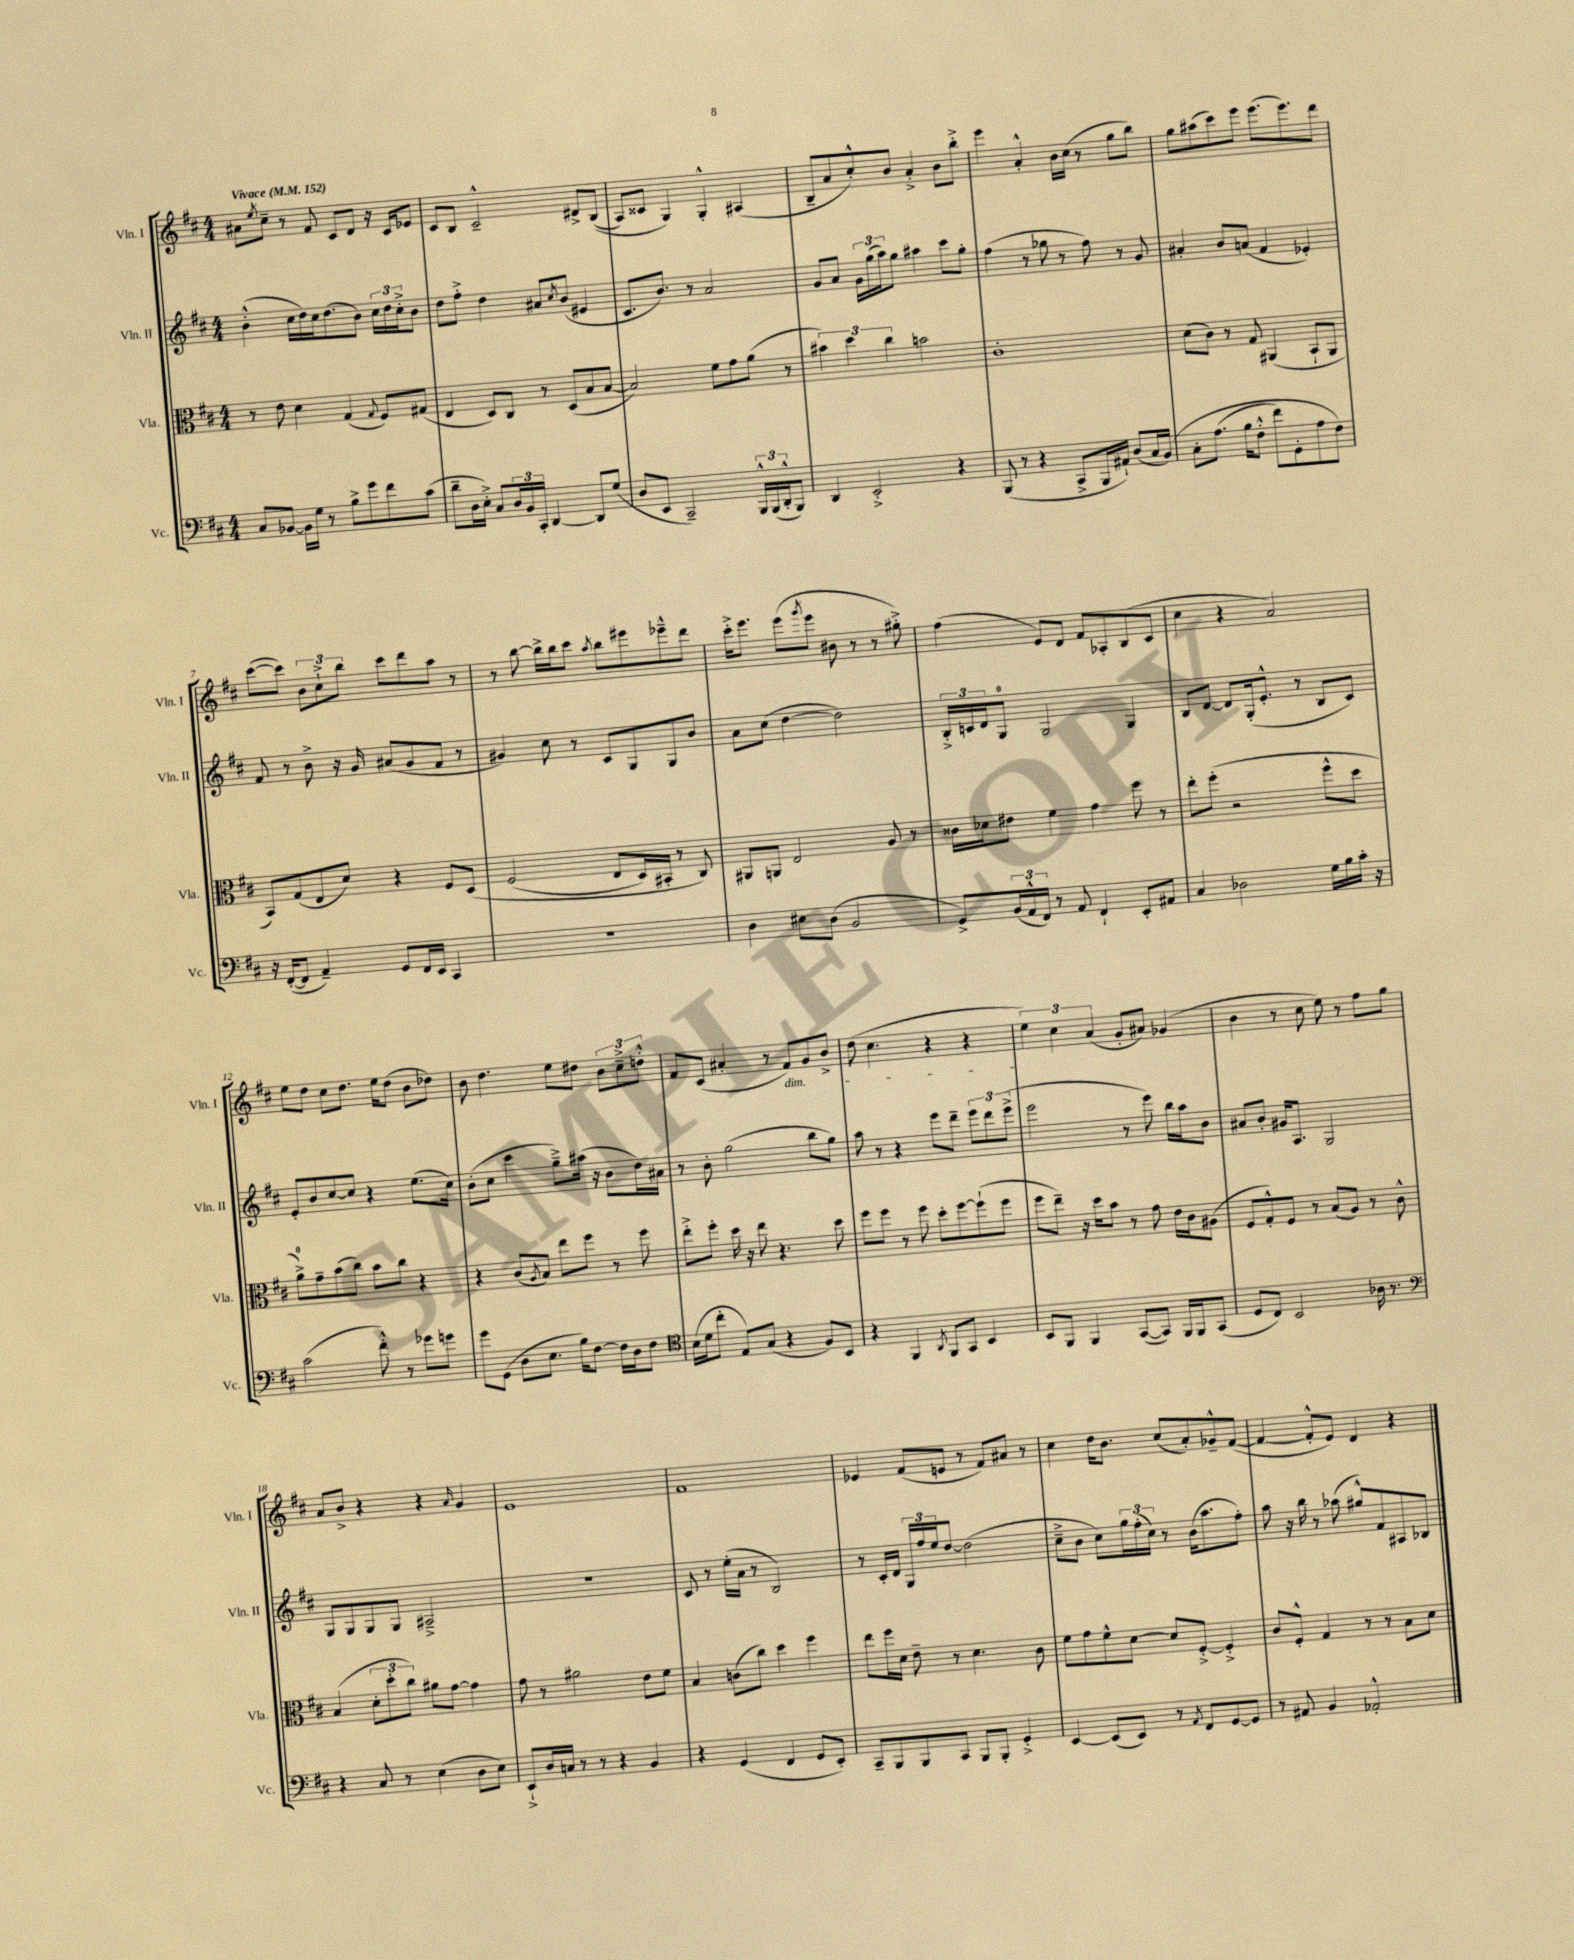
<<
\new StaffGroup <<
\new Staff = "s0" \with { instrumentName = "Vln. I" shortInstrumentName = "Vln. I" } {
    \clef treble \key d \major \numericTimeSignature \time 4/4 \tempo "Vivace" 4 = 152
    ais'8 \acciaccatura { e''8 } cis''8-- r8 fis'8 cis'8 d'8 r16 cis'16 ees'8 |
    cis'8 b8 cis'2---^ dis'8-> b8(\( |
    a8) cisis'8 g4\) g4-.-^ ais4( |
    b8-- a'8 cis''8-.-^) b'8 a'4-.-> b'8 b''8-.-> |
    e'''4 a'4-.-^ b'16 cis''16( r8 g''8 b''8) |
    g''8 ais''8( cis'''8) e'''8 e'''8.( e'''8.) d'''8 |
    cis'''8~( cis'''8) \tuplet 3/2 { b'8 cis''8-!-> b''8 } cis'''8 d'''8 a''8 r8 |
    r8 b''8~ b''16-> b''16 cis'''8 \acciaccatura { a''8 } b''8 eis'''8 ees'''8---^ d'''8 |
    cis'''16-.-> e'''8. e'''8( \acciaccatura { g'''8 } e'''8 bis'8 r8 r8 gis''8-.->) |
    fis''4( e'8) d'8 fis'8 aes8-. b8( cis'8 |
    cis''4 r4 a'2) |
    e''8 d''8 cis''8 d''8. e''16 d''8( b'8 des''8) |
    b'8 d''4. e''8 dis''8 \tuplet 3/2 { b'8 cis''8---> d''8-.-^ } |
    fis'8 cis'8( ais'4-. r8 fis'8\dim) g'8 b'8-> |
    d''8( cis''4. r4 r4 |
    \tuplet 3/2 { e''4\!) cis''4 a'4( } g'8-. ais'8) ges'4( |
    b'4 r8 cis''8 e''8) r8 fis''8 g''8 |
    a'8 b'8-> r4 r4 \grace { a'16 } g'4 |
    e'1 |
    fis'1 |
    ees'4 fis'8( e'8 r8 fis'8) ais'8 r8 |
    cis''4 d''16 b'8. cis''8( a'8-.) ges'8---^ fis'8~( |
    fis'4~ fis'8-.-^ e'8) d'4 r4 \bar "|." |
}
\new Staff = "s1" \with { instrumentName = "Vln. II" shortInstrumentName = "Vln. II" } {
    \clef treble \key d \major \numericTimeSignature \time 4/4
    b'4-.-^( cis''16 d''16) cis''16 d''8.( b'8) \tuplet 3/2 { cis''16 d''16 cis''16-.-> } b'8 |
    d''8 fis''8-.-> d''4 ais'8 \acciaccatura { cis''8 } b'8( eis'4 |
    cis'8. b'8.) r8 a'2 |
    g'8 a'8 \tuplet 3/2 { g'16 g''16( a''16) } g''8 ais''4 cis'''8 g''8-. |
    fis''4( r8 ges''8 r8 fis''8) r8 g'8 |
    ais'4-. b'8 a'8( fis'4 ees'4-.) |
    fis'8 r8 b'8-> r16 g'16 ais'8( g'8 fis'8 r8 |
    gis'4) cis''8 r8 cis'8 g8 g8 b'8 |
    a'8 cis''8( d''4~ d''2) |
    \tuplet 3/2 { b16-.-> c'16 d'16 } g8-0 g2 g4 |
    b8 d'8~ d'8 g16-.( e'8.-.-^ r8 b8 cis'8) |
    e'8-. b'8 cis''8~ cis''8 r4 e''8.( cis''16) |
    b'8-.( cis''8 cis'''4 g''8--->) ais''16( r16 b'8 d''16) ais'16 |
    r8 b'8-. g''2( b''8 g''8) |
    a''8 r8 r4 e'''8 d'''8-- \tuplet 3/2 { e'''8 d'''8 e'''8->( } |
    e'''2 r8 e'''8) b''16 a''16 b'8 |
    ais'8 b'8-. gis'16 a8. g2 |
    g8 g8 g8 g8 ais2---> |
    R1 |
    cis'8 r8 e''16-.( a'16 r8 b2) |
    r8 cis'16-. d'16 \tuplet 3/2 { g16 fis''16 e''16 } d''8~ d''2( |
    cis''8---> b'8 cis''8) \tuplet 3/2 { g''16 fis''16-.( cis''16) } r8 b'16( a''8. fis''8-.) |
    a''8 r16 b''16 r8 aes''8( gis''8-^) fis'8 ais8 bes8 \bar "|." |
}
\new Staff = "s2" \with { instrumentName = "Vla." shortInstrumentName = "Vla." } {
    \clef alto \key d \major \numericTimeSignature \time 4/4
    r8 e'8 d'4 g4( \appoggiatura { g8 } fis8) gis8( |
    e4 d8) cis8 r8 d8( b8 b8~ |
    b2) fis'8 g'8 a'8( r8 |
    \tuplet 3/2 { bis'4) d''4 cis''4 } b'2 |
    cis'1-. |
    d'8( cis'8) r8 g8 ais,4( b,8-! ais,8 |
    b,8) g8( e8 d'8) r4 fis8 d8\( |
    fis2( e8 d16) bis,16-. r8 cis8\) |
    ais,8 a,8 e2 a8 r8 |
    cisis'16 des'16 eis'8 fis'4 g'4 fis''8 r8 |
    e''8-. fis''8-.( r2 fis''8-^ d''8 |
    a'8-0->) g'8-- b'8( cis''8) b'8 cis''8 r4 |
    r4 cis'8( \acciaccatura { a8 } b8) e''8 fis''8 r8 fis''8 |
    e''8-.-> fis''8-. d''16 r16 e''8 r4. d''8 |
    fis''8 fis''8 r8 fis''8 d''8-. fis''8~ fis''8-!( fis''8 |
    fis''8 e''8--) r16 d''16 b'8 r8 g'8 e'16 cis'16 ais8( |
    fis8 g8-.-^) fis8 r8 b8( a8) r8 cis'8-^ |
    b4( \tuplet 3/2 { d'8-. d''8-. cis''8) } ais'8 g'8~ g'4 |
    g'8 r8 ais'2 e'8 fis'8 |
    b4 c'8( cis''8) d''4 fis''4 |
    e''8 fis''16 d'16 e'8-- r8 d'4. cis'8 |
    fis'8 g'8 fis'8-^ d'8~ d'8 fis8~-.-> fis4-.-> |
    cis'8 fis8-.-^ g4 r8 r8 b8 d'8 \bar "|." |
}
\new Staff = "s3" \with { instrumentName = "Vc." shortInstrumentName = "Vc." } {
    \clef bass \key d \major \numericTimeSignature \time 4/4
    cis8 bes,8~ bes,16 g16 r8 b8-> g'8 fis'8 cis'8( |
    d'8-- d16 e16-.->) cis8 \tuplet 3/2 { d16 b,16 cis,16-. } d,4~ d,8 g8( |
    d8 e,8 cis,2--) \tuplet 3/2 { b,,16-^ b,,16( d,16-.-^ } b,,8) |
    d,4 e,2-.-> r4 |
    b,,8( r8 r4 cis,8-> b,,16 ais,16-!) d8( cis16 b,16)\( |
    cis8-. a8.( b16 fis8-.-^ fis'8) g,8-. a8 fis8\) |
    r16 fis,16~-.( fis,8 a,4--) g,8 fis,16 e,16 cis,4 |
    R1 |
    d4 eis8 d8( b,2 |
    g,8->) \tuplet 3/2 { b,16( a,16-^ fis,16) } r8 a,8 fis,4-! e,8-. ais,8 |
    cis4 des2 g16 b16 cis'16-. r16 |
    cis'2( fis'8-.-^) r8 ges'8 g'8 |
    g'8 g,8( d8 e8. b16) fis8~ fis16 d16 fis8 |
    \clef tenor b16( d'16 cis''8-. e8) g8( r4 fis8) b,8 |
    r4 fis,4 \acciaccatura { a,8 } fis,8 g,8 b,4 |
    b,8 fis,8 fis,4 g,8~( g,8) fis,16 fis,16 g,8( |
    d8 cis8) b,2 aes16 r8. |
    \clef bass r4 cis8 r8 e4( d8 e8) |
    e,8-!-> d16 c16 r8 r8 r4 b,4 |
    r4 g,4( fis,4 g,8 e,8-.) |
    cis,8-- b,,8 b,,8 cis,8 b,,8 b,,8-. g,4-.-> |
    e,4~ e,8( e,8) r8 \acciaccatura { a,8 } fis,8 g,8~ g,8 |
    r8 ais,8 b,4 aes,2-.-^ \bar "|." |
}
>>
>>
